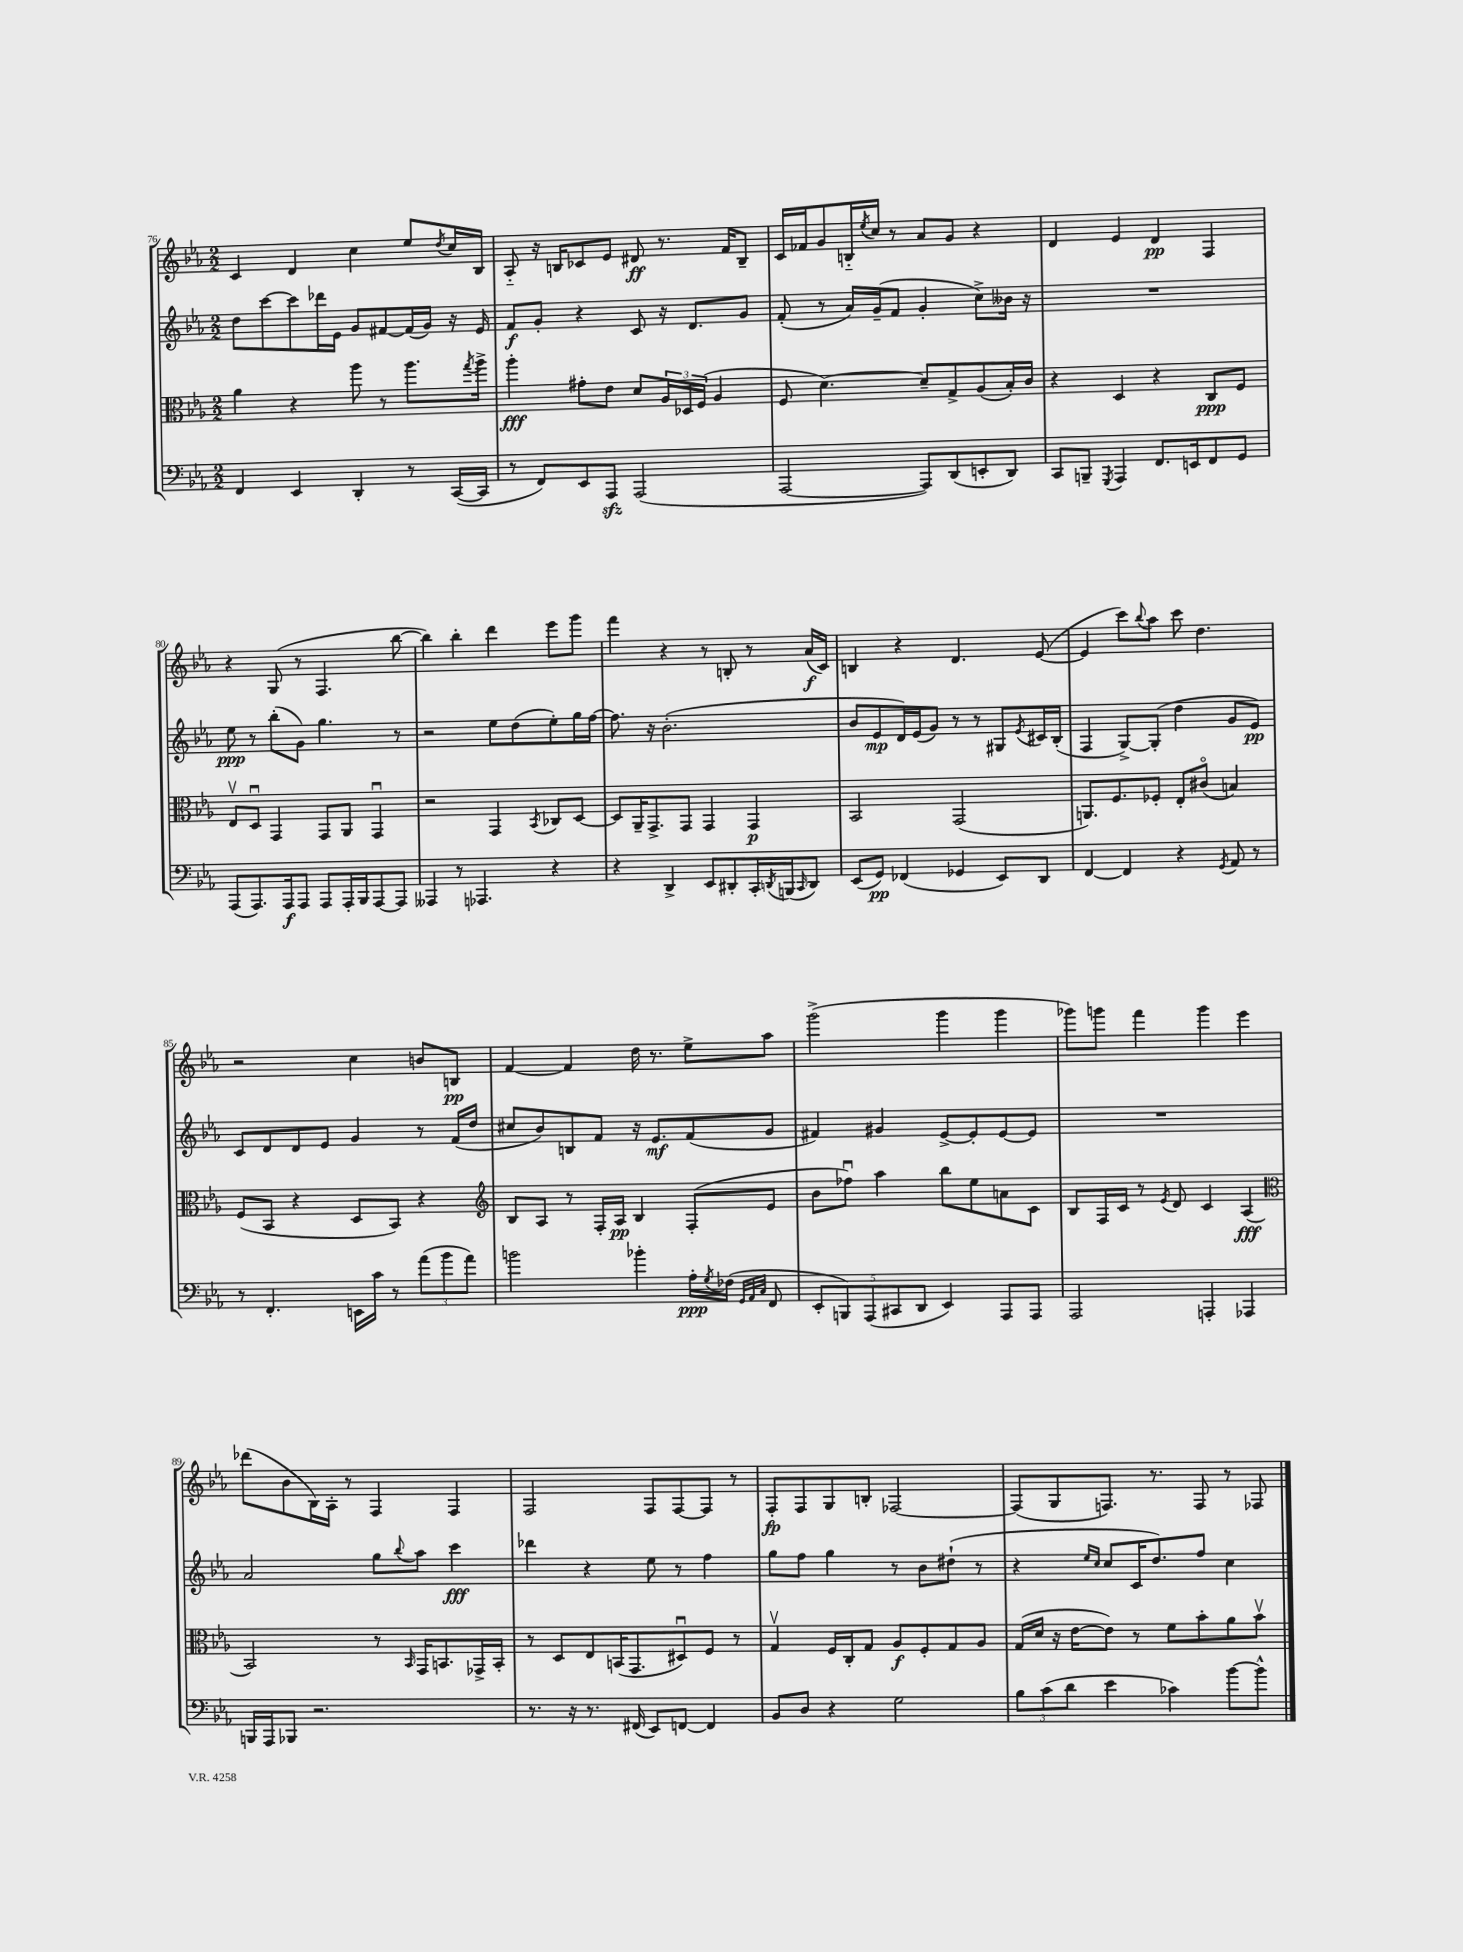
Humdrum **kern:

**kern	**kern	**kern	**kern
*staff4	*staff3	*staff2	*staff1
*clefF4	*clefC3	*clefG2	*clefG2
*k[b-e-a-]	*k[b-e-a-]	*k[b-e-a-]	*k[b-e-a-]
*M2/2	*M2/2	*M2/2	*M2/2
4FF/	4a-\	8dd\L	4c/
.	.	[8ccc\	.
4EE-/	4r	8ccc\]	4d/
.	.	16ddd-\L	.
.	.	16e-\JJ	.
4DD'/	8aa-\	8g/L	4cc\
.	8r	[8f#/	.
8r	8.aa-\L	(16f#/]L	8ee-/L
.	.	16g/JJ)	.
.	.	.	8qdd/
([16CC/LL	.	16r	16cc/L
.	8qgg/	.	.
16CC/]JJ	16aa-^\Jk	16e-/	16B-/JJ
=	=	=	=
8r	4aa-'\	8f/L	8A-'~/
8FF/L)	.	8g'/J	16r
.	.	.	16B/LK
8EE-/	8g#'\L	4r	8c-/
8AAA-/J	8e-\J	.	8e-/J
(2AAA-/	8d/L	8c/	8d#/
.	24A-/L	16r	8.r
.	24D-/	.	.
.	.	8.d/L	.
.	(24F/JJ	.	.
.	4A-/	.	.
.	.	.	16f/LK
.	.	8g/J	8B~/J
=	=	=	=
[2AAA-/	8F/	(8f'/	16c/LL
.	.	.	16f-/J
.	[4.d\)	8r	8g/
.	.	16a-/LL)	16B'~/L
.	.	.	8qee-/
.	.	(16g~/J	16cc/JJ
.	.	8f/J	8r
8AAA-/]L)	8d~/]L	4g'/	8a-/L
(8DD/	8G^/	.	8g/J
8EE'/	(8A-/	8cc^\L)	4r
8DD/J)	16B-'/L)	16b--\Jk	.
.	16c/JJ	16r	.
=	=	=	=
8CC/L	4r	1r	4d/
8BBB~/J	.	.	.
8qGGG/	.	.	.
4AAA-/	4D/	.	4e-/
8.FF/L	4r	.	4d/
16EE/k	.	.	.
8FF/	8C/L	.	4F/
8GG/J	8F/J	.	.
=	=	=	=
(8AAA-/L	8E-v/L	8ee-\	4r
8.AAA-/)	8Du/J	8r	.
.	4GG/	(8bb-'\L	(8G/
16AAA-/k	.	.	.
8AAA-/J	.	8g\J)	8r
8AAA-/L	8GG/L	4.gg\	4.F/
16AAA-'/L	8AA-/J	.	.
16BBB-/J	.	.	.
[8AAA-/	4GGu/	.	.
8AAA-/]J	.	8r	[8bb-\
=	=	=	=
4AAA--/	2r	2r	4bb-\])
8r	.	.	4bb-'\
4.AAA-/	.	.	.
.	4GG/	8ee-\L	4ddd\
.	.	(8dd\	.
.	8qBB-/	.	.
4r	8C-/L	8ee-'\)	8eee-\L
.	[8D/J	16gg\L	8ggg\J
.	.	[16ff\JJ	.
=	=	=	=
4r	8D/]L	8.ff\]	4fff\
.	16AA-~/K	.	.
.	8.GG^/	16r	.
4DD^/	.	(2.b-'\	4r
.	8GG/J	.	.
8EE-/L	4GG/	.	8r
8DD#'/	.	.	8B'/
16CC'/L	4GG/	.	8r
8qDD/	.	.	.
(16BBB/J	.	.	.
16qqCC/	.	.	.
8DD/J)	.	.	(16a-/LL
.	.	.	16c/JJ)
=	=	=	=
(8EE-/L	2BB-/	8b-/L	4B/
8GG/J)	.	8e-/	.
(4FF-/	.	16d/L)	4r
.	.	(16e-/J	.
.	.	8g/J)	.
4GG-/	(2GG/	8r	4.d/
.	.	8r	.
8EE-/L)	.	8G#/L	.
.	.	8qe-/	.
8DD/J	.	16c#/L	([8e-/
.	.	(16B-'/JJ	.
=	=	=	=
[4FF/	8.AA/L)	4F/	4e-/]
.	8.F/	.	.
4FF/]	.	[8G^/L)	8ccc\L)
.	.	.	8qqbb-/
.	8F-'/J	(8G'/]J	8aa-\J
4r	8E-'/L	4dd\	8ccc\
.	(8c#o/J	.	4.dd\
8qGG/	.	.	.
8AA-/	4B/)	8g/L	.
8r	.	8e-/J)	.
=	=	=	=
8r	(8F/L	8c/L	2r
4.FF'/	8BB-/J	8d/	.
.	4r	8d/	.
.	.	8e-/J	.
16EE\LL	8D/L	4g/	4cc\
16c\JJ	.	.	.
8r	8BB-/J)	.	.
(12a-\L	4r	8r	8b/L
12b-\	.	.	.
.	.	(16f/LL	8B/J
12a-\J)	.	.	.
.	.	16dd/JJ	.
=	=	=	=
*	*clefG2	*	*
2b\	8B-/L	8cc#/L	[4f/
.	8A-/J	8b-/)	.
.	8r	8B/	4f/]
.	16F'/LL	8f/J	.
.	16A-/JJ	.	.
4b-'\	4B-/	16r	16dd\
.	.	8.e-/L	8.r
16A-'\LL	(8F'/L	(8f/	8ee-^\L
8qG/	.	.	.
(16F-\JJ	.	.	.
32qqGG/LLL	.	.	.
32qqAA-/	.	.	.
32qqC/JJJ	.	.	.
8FF/	8e-/J	8g/J	8aa-\J
=	=	=	=
10EE-'/L	8b-\L	4f#/)	(2ggg^\
10BBB/)	.	.	.
.	8ff-u\J)	.	.
(10AAA-/	.	.	.
.	4aa-\	4g#/	.
10CC#/	.	.	.
10DD/J	.	.	.
4EE-/)	8bb-\L	[8e-^/L	4ggg\
.	8ee-\	8e-'/]	.
8AAA-/L	8a\	[8e-/	4ggg\
8AAA-/J	8c\J	8e-/]J	.
=	=	=	=
2AAA-/	8B-/L	1r	8ggg-\L)
.	16F/L	.	8ggg\J
.	16c/JJ	.	.
.	8r	.	4fff\
.	8qe-/	.	.
.	8d/	.	.
4AAA'/	4c/	.	4ggg\
4AAA-/	(4A-/	.	4eee-\
=	=	=	=
*	*clefC3	*	*
16BBB/LL	2BB-/)	2a-/	(8ddd-\L
16AAA-/J	.	.	.
8BBB-/J	.	.	8b-\
2.r	.	.	16B-\L)
.	.	.	16A-'\JJ
.	.	.	8r
.	8r	8gg\L	4F/
.	16qqBB-/	8qqbb-/	.
.	16GG/LK	8aa-\J	.
.	8.BB/	.	.
.	.	4ccc\	4F/
.	16GG-^/L	.	.
.	16BB'/JJ	.	.
=	=	=	=
8.r	8r	4ddd-\	2F/
.	8D/L	.	.
16r	.	.	.
8.r	8E-/	4r	.
.	(16BB/K	.	.
(16FF#/	8.GG/	.	.
8EE-/L)	.	8ee-\	8F/L
[8FF/J	8D#u/)	8r	[8F/
4FF/]	8F/J	4ff\	8F/]J
.	8r	.	8r
=	=	=	=
8BB-/L	4Gv/	8gg\L	8F'/L
8D/J	.	8ff\J	8F/
4r	16F/LL	4gg\	8G/
.	16C'/J	.	.
.	8G/J	.	8B'/J
2G\	8A-/L	8r	[2F-/
.	8F'/	8b-\L	.
.	8G/	(8dd#`\J	.
.	8A-/J	8r	.
=	=	=	=
12B-\L	(16G/LL	4r	(8F-/]L
.	16d/JJ	.	.
(12c\	.	.	.
.	16r	.	8G/
12d\J	.	.	.
.	[16e-\LK	.	.
.	.	16qqee-/LL	.
.	.	16qqcc/JJ	.
4e-\	8e-\]J)	8cc/L	8.F/J)
.	8r	16c/K	.
.	.	8.dd/)	8.r
4c-\)	8f\L	.	.
.	8b-'\	8ff/J	8F/
[8b-\L	8a-\	4cc\	8r
8b-^^\]J	8b-v\J	.	8F-/
==	==	==	==
*-	*-	*-	*-
